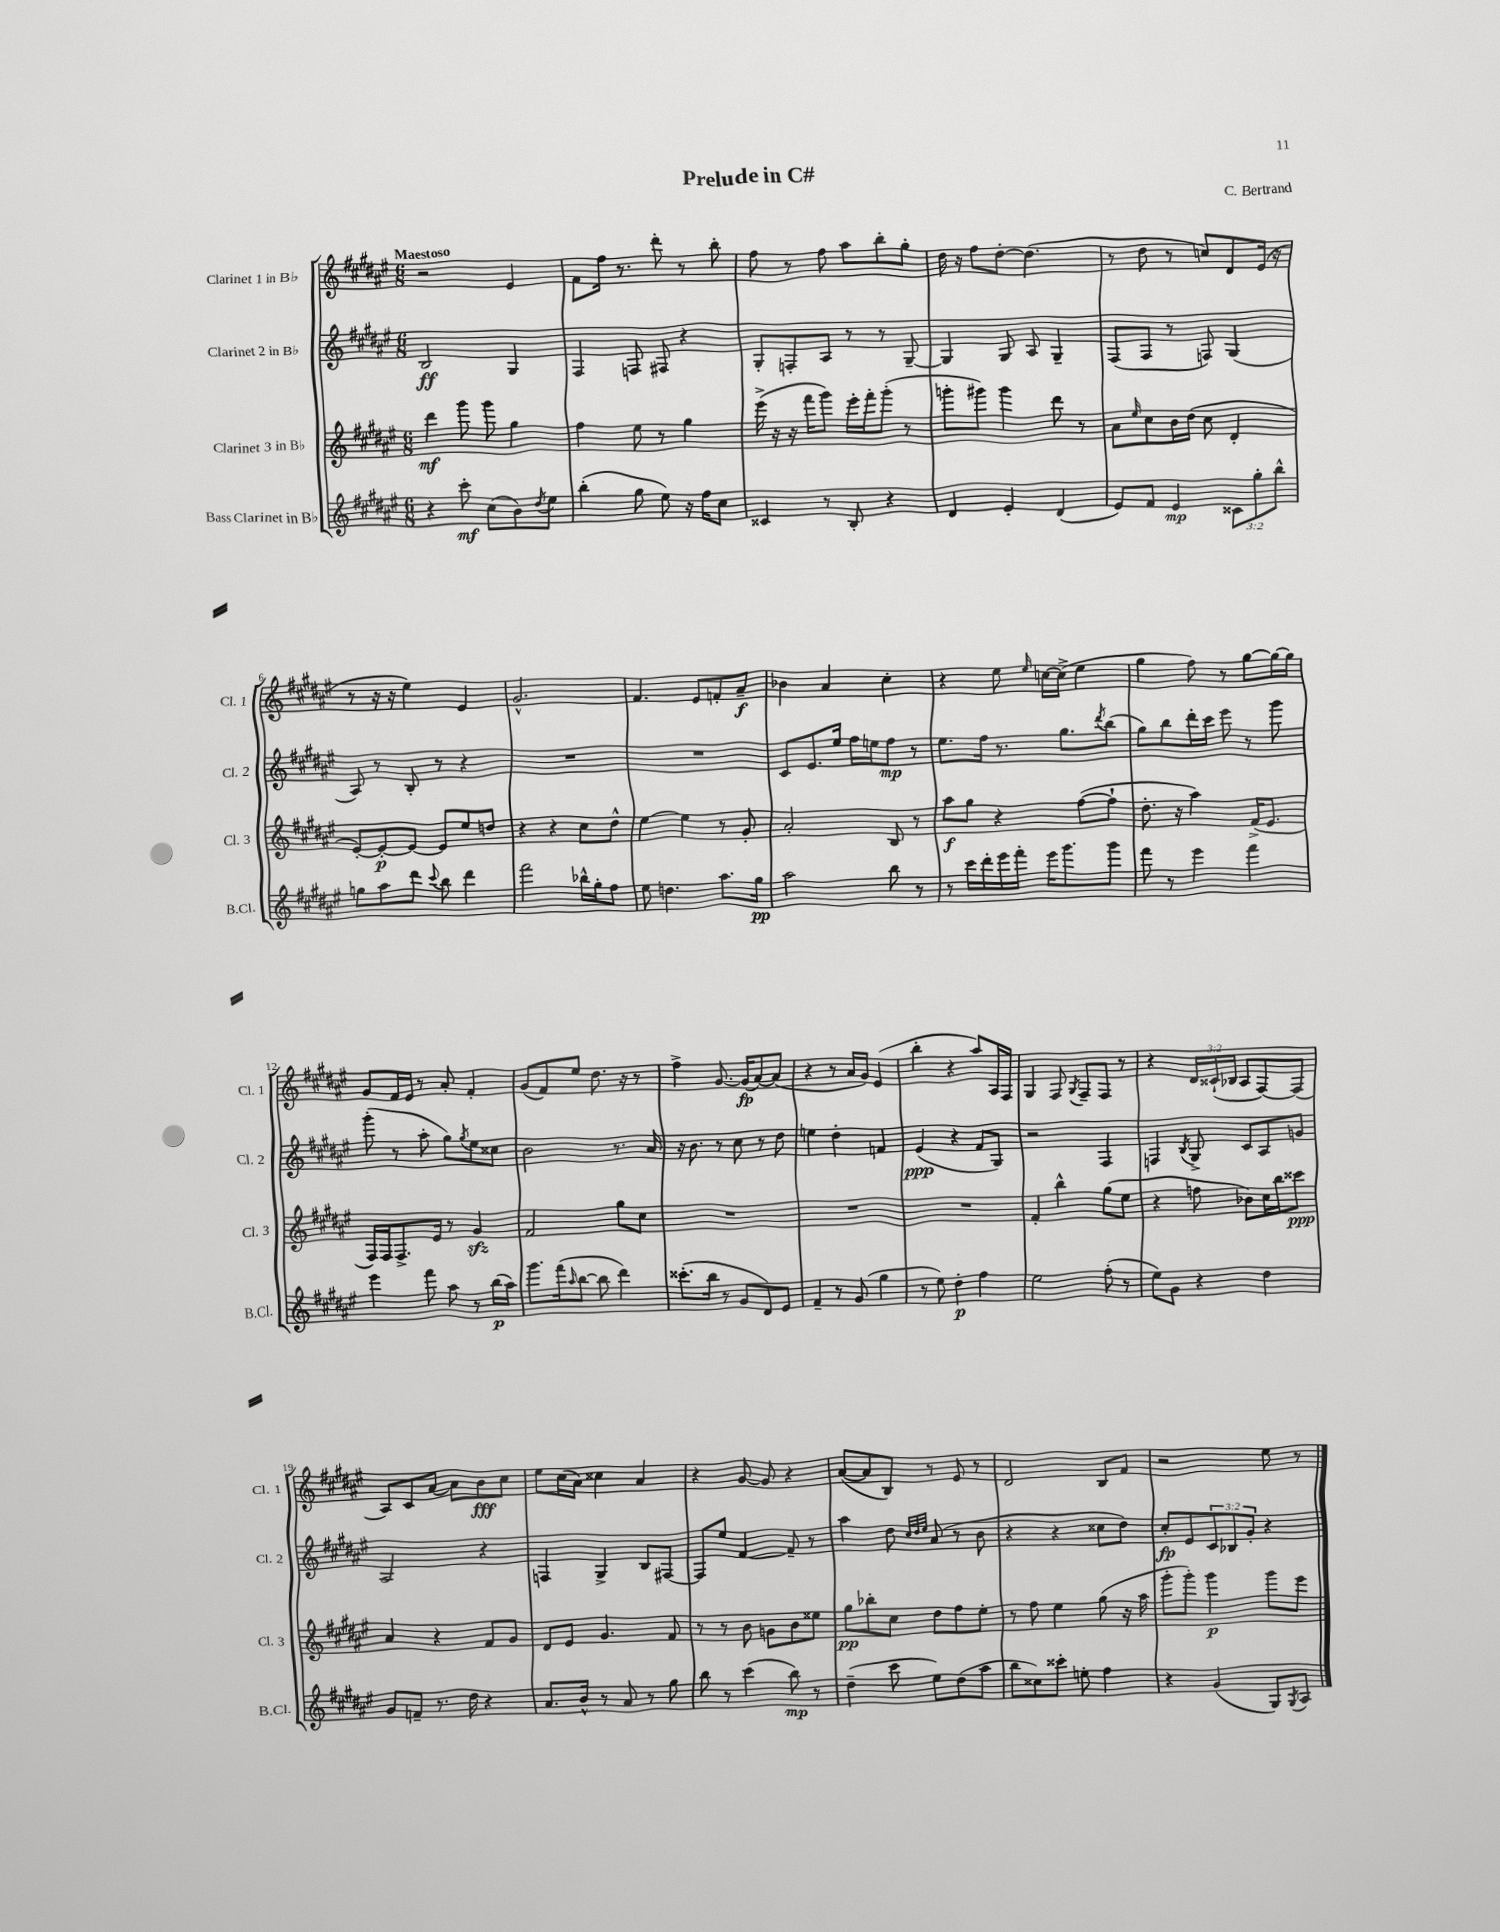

**kern	**dynam	**kern	**dynam	**kern	**dynam	**kern	**dynam
*part4	*part4	*part3	*part3	*part2	*part2	*part1	*part1
*staff4	*staff4	*staff3	*staff3	*staff2	*staff2	*staff1	*staff1
*I"Bass Clarinet in B♭	*	*I"Clarinet 3 in B♭	*	*I"Clarinet 2 in B♭	*	*I"Clarinet 1 in B♭	*
*I'B.Cl.	*	*I'Cl. 3	*	*I'Cl. 2	*	*I'Cl. 1	*
*clefG2	*	*clefG2	*	*clefG2	*	*clefG2	*
*k[f#c#g#d#a#e#]	*	*k[f#c#g#d#a#e#]	*	*k[f#c#g#d#a#e#]	*	*k[f#c#g#d#a#e#]	*
*M6/8	*	*M6/8	*	*M6/8	*	*M6/8	*
=1	=1	=1	=1	=1	=1	=1	=1
!	!	!	!	!	!	!LO:TX:a:B:t=Maestoso	!
4r	.	4ddd#\	mf	2B/	ff	2r	.
8ccc#'\	mf	8ggg#\	.	.	.	.	.
(8cc#\L	.	8ggg#\	.	.	.	.	.
8b\)	.	4gg#\	.	4G#/	.	4e#/	.
8qdd#/	.	.	.	.	.	.	.
8ee#\J	.	.	.	.	.	.	.
=2	=2	=2	=2	=2	=2	=2	=2
(4bb'\	.	4ff#\	.	4F#/	.	8f#\L	.
.	.	.	.	.	.	16ff#\Jk	.
.	.	.	.	.	.	8.r	.
8gg#\	.	8ee#\	.	8Fn/	.	.	.
8ee#\)	.	8r	.	8F#X/	.	8ddd#'\	.
16r	.	4gg#\	.	4r	.	8r	.
16ff#\KL	.	.	.	.	.	.	.
8cc#\J	.	.	.	.	.	8bb'\	.
=3	=3	=3	=3	=3	=3	=3	=3
4c##X/	.	(16eee#^\	.	8G#'/L	.	8ff#\	.
.	.	16r	.	.	.	.	.
.	.	16r	.	8Fn'/	.	8r	.
.	.	16fff#\KL	.	.	.	.	.
8r	.	8ggg#\J)	.	8A#/J	.	8ff#\	.
8B'/	.	16eee#'\LL	.	8r	.	8aa#\L	.
.	.	16fff#'\J	.	.	.	.	.
4r	.	(8ggg#'\J	.	8r	.	8bb'\	.
.	.	8r	.	[8G#~/	.	8gg#'\J	.
=4	=4	=4	=4	=4	=4	=4	=4
4d#/	.	8gggn'\L	.	4G#/]	.	16dd#\	.
.	.	.	.	.	.	16r	.
.	.	8ggg#X\J)	.	.	.	8ff#\L	.
4e#'/	.	4ggg#\	.	8G#/	.	[8dd#'\J	.
.	.	.	.	8A#/	.	(4.dd#\]	.
(4d#/	.	8ddd#\	.	4G#~/	.	.	.
.	.	8r	.	.	.	.	.
=5	=5	=5	=5	=5	=5	=5	=5
8e#/L)	.	8a#\L	.	(8F#/L	.	8r	.
.	.	16qqee#/	.	.	.	.	.
8f#/J	.	8cc#\	.	8F#/J	.	8dd#\	.
4e#/	mp	16b\L	.	8r	.	8r	.
.	.	(16dd#\JJ	.	.	.	.	.
.	.	8cc#\	.	8Fn/)	.	8ccn/L)	.
12c##X\L	.	4d#'/	.	(4G#/	.	8d#/	.
12gg#'\	.	.	.	.	.	.	.
.	.	.	.	.	.	(16e#/Jk	.
12bb^^\J	.	.	.	.	.	.	.
.	.	.	.	.	.	16r	.
!!LO:LB:g=z
=6	=6	=6	=6	=6	=6	=6	=6
8ggn\L	.	[8e#'/L)	.	8A#/)	.	8r	.
8aa#\	.	8e#'/_	p	8r	.	16r	.
.	.	.	.	.	.	16r	.
8ddd#\J	.	8e#/J_	.	8B'/	.	4ee#\)	.
8qqccc#/	.	.	.	.	.	.	.
8bb\	.	8e#/L]	.	8r	.	.	.
4ddd#\	.	8ee#/	.	4r	.	4e#/	.
.	.	8ddn/J	.	.	.	.	.
=7	=7	=7	=7	=7	=7	=7	=7
2fff#\	.	4r	.	2.r	.	2.g#^^/	.
.	.	4r	.	.	.	.	.
16bb-X^^\LL	.	8cc#\L	.	.	.	.	.
16gg#'\J	.	.	.	.	.	.	.
8ff#\J	.	8dd#^^\J	.	.	.	.	.
=8	=8	=8	=8	=8	=8	=8	=8
8ee#\	.	[4ee#\	.	2.r	.	4.f#/	.
4.ddn\	.	.	.	.	.	.	.
.	.	4ee#\]	.	.	.	.	.
.	.	.	.	.	.	8e#/L	.
8.aa#\L	.	8r	.	.	.	8fn'/	.
.	.	8g#'/	.	.	.	8a#~/J	f
16gg#\Jk	pp	.	.	.	.	.	.
=9	=9	=9	=9	=9	=9	=9	=9
2aa#\	.	2a#'/	.	8c#/L	.	4b-X\	.
.	.	.	.	8.e#/	.	.	.
.	.	.	.	.	.	4a#/	.
.	.	.	.	16ee#/Jk	.	.	.
.	.	.	.	16ff#\LL	.	.	.
.	.	.	.	16een\J	.	.	.
8bb\	.	8B/	.	8ff#\J	mp	4cc#'\	.
8r	.	8r	.	8r	.	.	.
=10	=10	=10	=10	=10	=10	=10	=10
8r	.	8aa#\L	f	8.ee#\L	.	4r	.
16ccc#\LL	.	8gg#\J	.	.	.	.	.
16ddd#'\	.	.	.	16ff#\Jk	.	.	.
16eee#\	.	4r	.	8.r	.	8ee#\	.
16fff#'\JJ	.	.	.	.	.	.	.
.	.	.	.	.	.	16qqee#/	.
16eee#\KL	.	.	.	.	.	[16ccn\LL	.
8.ggg#\	.	.	.	8.gg#\L	.	(16cc^\JJ]	.
.	.	([8ff#\L	.	.	.	4ee#\	.
.	.	.	.	8qddd#/	.	.	.
8ggg#\J	.	8ff#`\J]	.	(8bb\J	.	.	.
=11	=11	=11	=11	=11	=11	=11	=11
8fff#\	.	8.dd#'\	.	8gg#\L)	.	4gg#\	.
8r	.	.	.	8bb\	.	.	.
.	.	16r	.	.	.	.	.
4eee#\	.	4aa#\)	.	16ddd#'\L	.	8ff#\)	.
.	.	.	.	16ccc#\JJ	.	.	.
.	.	.	.	8eee#\	.	8r	.
4fff#\	.	(16f#^/KL	.	8r	.	[8gg#\L	.
.	.	8.e#/J	.	.	.	.	.
.	.	.	.	8ggg#\	.	16gg#\L_	.
.	.	.	.	.	.	16gg#\JJ]	.
!!LO:LB:g=z
=12	=12	=12	=12	=12	=12	=12	=12
4eee#\	.	16F#/LL)	.	(8ggg#'\	.	8g#/L	.
.	.	16F#/J	.	.	.	.	.
.	.	8.F#^/	.	8r	.	16f#/L	.
.	.	.	.	.	.	16e#/JJ	.
8fff#\	.	.	.	8aa#'\	.	8r	.
.	.	16e#/Jk	.	.	.	.	.
8aa#\	.	8r	.	8gg#\L)	.	8a#'/	.
.	.	.	.	8qgg#/	.	.	.
8r	.	4g#zz/	.	8ee#\	.	4f#'/	.
(16bb\LL	p	.	.	8cc##X\J	.	.	.
16aa#\JJ)	.	.	.	.	.	.	.
=13	=13	=13	=13	=13	=13	=13	=13
8.ggg#\L	.	2f#/	.	2b\	.	(8g#/L	.
.	.	.	.	.	.	8f#/)	.
(16fff#\k	.	.	.	.	.	.	.
16qqaa#/	.	.	.	.	.	.	.
[8bb\J	.	.	.	.	.	8ee#/J	.
8bb\]	.	.	.	.	.	8.dd#\	.
4ddd#\)	.	8gg#\L	.	8.r	.	.	.
.	.	.	.	.	.	16r	.
.	.	8cc#\J	.	.	.	8r	.
.	.	.	.	16a#/	.	.	.
=14	=14	=14	=14	=14	=14	=14	=14
(8.ccc##X'\L	.	2.r	.	16r	.	4ff#^\	.
.	.	.	.	8.b\	.	.	.
16bb\Jk	.	.	.	.	.	.	.
8r	.	.	.	8r	.	[8.g#/	.
8g#/L	.	.	.	8cc#\	.	.	.
.	.	.	.	.	.	(16g#/KL]	fp
8d#/)	.	.	.	8r	.	[8a#/)	.
8e#/J	.	.	.	8dd#\	.	(8a#/J]	.
=15	=15	=15	=15	=15	=15	=15	=15
4f#~/	.	2.r	.	4een\	.	4r	.
8r	.	.	.	4dd#'\	.	8r	.
(8g#/	.	.	.	.	.	16a#/LL	.
.	.	.	.	.	.	16g#/JJ)	.
4gg#\	.	.	.	4fn/	.	(4e#/	.
=16	=16	=16	=16	=16	=16	=16	=16
8r	.	2.r	.	(4e#/	ppp	4bb'\	.
8ee#\)	.	.	.	.	.	.	.
4dd#'\	p	.	.	4r	.	4r	.
4ff#\	.	.	.	8f#/L	.	8aa#/L)	.
.	.	.	.	8G#/J)	.	16A#/L	.
.	.	.	.	.	.	16F#/JJ	.
=17	=17	=17	=17	=17	=17	=17	=17
2ee#\	.	4f#'/	.	2r	.	4G#/	.
.	.	4bb^^\	.	.	.	8F#/	.
.	.	.	.	.	.	8qG#/	.
.	.	.	.	.	.	8F#~/L	.
(8ff#'\	.	(8gg#\L	.	4F#/	.	8F#/J	.
8r	.	8ee#\J	.	.	.	8r	.
=18	=18	=18	=18	=18	=18	=18	=18
8ee#\L)	.	4r	.	4Fn/	.	4r	.
8g#\J	.	.	.	.	.	.	.
.	.	.	.	8qB/	.	.	.
4r	.	8ffn\	.	8G#^/	.	24d#/LL	.
.	.	.	.	.	.	(24c##X`/	.
.	.	.	.	.	.	24B-X/JJ	.
.	.	8b-X\L)	.	8c#/L	.	8A#/L	.
4dd#\	.	16cc#\L	.	8A#/	.	[8F#/)	.
.	.	16bb\J	.	.	.	.	.
.	.	8ccc##X\J	ppp	8gn/J	.	(8F#/J]	.
!!LO:LB:g=z
=19	=19	=19	=19	=19	=19	=19	=19
8g#/L	.	4a#/	.	2A#/	.	8A#/L)	.
8fn~/J	.	.	.	.	.	8c#/	.
8.r	.	4r	.	.	.	[8a#/J	.
.	.	.	.	.	.	8a#\L]	.
16dd#\	.	.	.	.	.	.	.
4r	.	8f#/L	.	4r	.	8b\	fff
.	.	8g#/J	.	.	.	8cc#\J	.
=20	=20	=20	=20	=20	=20	=20	=20
8.a#/L	.	8d#/L	.	4Fn/	.	8ee#\L	.
.	.	8e#/J	.	.	.	(16cc#\L	.
16b^^/Jk	.	.	.	.	.	16a#\JJ)	.
8r	.	4.g#/	.	4G#^/	.	4cc##X\	.
8a#/	.	.	.	.	.	.	.
8r	.	.	.	8B/L	.	4a#/	.
8gg#\	.	8f#/	.	[8F#X/J	.	.	.
=21	=21	=21	=21	=21	=21	=21	=21
8bb\	.	8r	.	8F#/L]	.	4r	.
8r	.	8r	.	8ee#/J	.	.	.
(4ccc#\	.	8b\	.	[4f#/	.	[8g#/	.
.	.	8gn\L	.	.	.	8g#/]	.
8bb\)	mp	8b\	.	8f#~/]	.	4r	.
8r	.	8ee##X\J	.	8r	.	.	.
=22	=22	=22	=22	=22	=22	=22	=22
(4dd#~\	.	8gg#\L	pp	4aa#\	.	([8a#/L	.
.	.	8bb-X'\	.	.	.	8a#/]	.
8ccc#\	.	8cc#\J	.	8dd#\	.	8B/J)	.
.	.	.	.	32qqcc#/LLL	.	.	.
.	.	.	.	32qqdd#/	.	.	.
.	.	.	.	32qqee#/JJJ	.	.	.
8ee#\L)	.	8dd#\L	.	(8a#/	.	8r	.
(8dd#\	.	8ff#\	.	8r	.	8e#/	.
8aa#\J	.	8ee#'\J	.	8b\	.	8r	.
=23	=23	=23	=23	=23	=23	=23	=23
8bb\L	.	8r	.	4r	.	2d#/	.
8cc##X\)	.	8ff#\	.	.	.	.	.
8ccc##X'\J	.	4ee#\	.	4r	.	.	.
8een'\	.	.	.	.	.	.	.
4ff#\	.	(8gg#\	.	8cc##X\L	.	8B/L	.
.	.	16r	.	8dd#\J)	.	8f#/J	.
.	.	16aa#\	.	.	.	.	.
=24	=24	=24	=24	=24	=24	=24	=24
4r	.	8ggg#'\L	.	8cc#'/L	fp	2r	.
.	.	8ggg#'\J)	.	8e#/	.	.	.
(4g#/	.	4ggg#\	p	12c#/	.	.	.
.	.	.	.	12B-X/	.	.	.
.	.	.	.	12g#'/J	.	.	.
8G#/L)	.	8ggg#\L	.	4r	.	8ee#\	.
8qG#/	.	.	.	.	.	.	.
8A#/J	.	8eee#\J	.	.	.	8r	.
==	==	==	==	==	==	==	==
*-	*-	*-	*-	*-	*-	*-	*-
